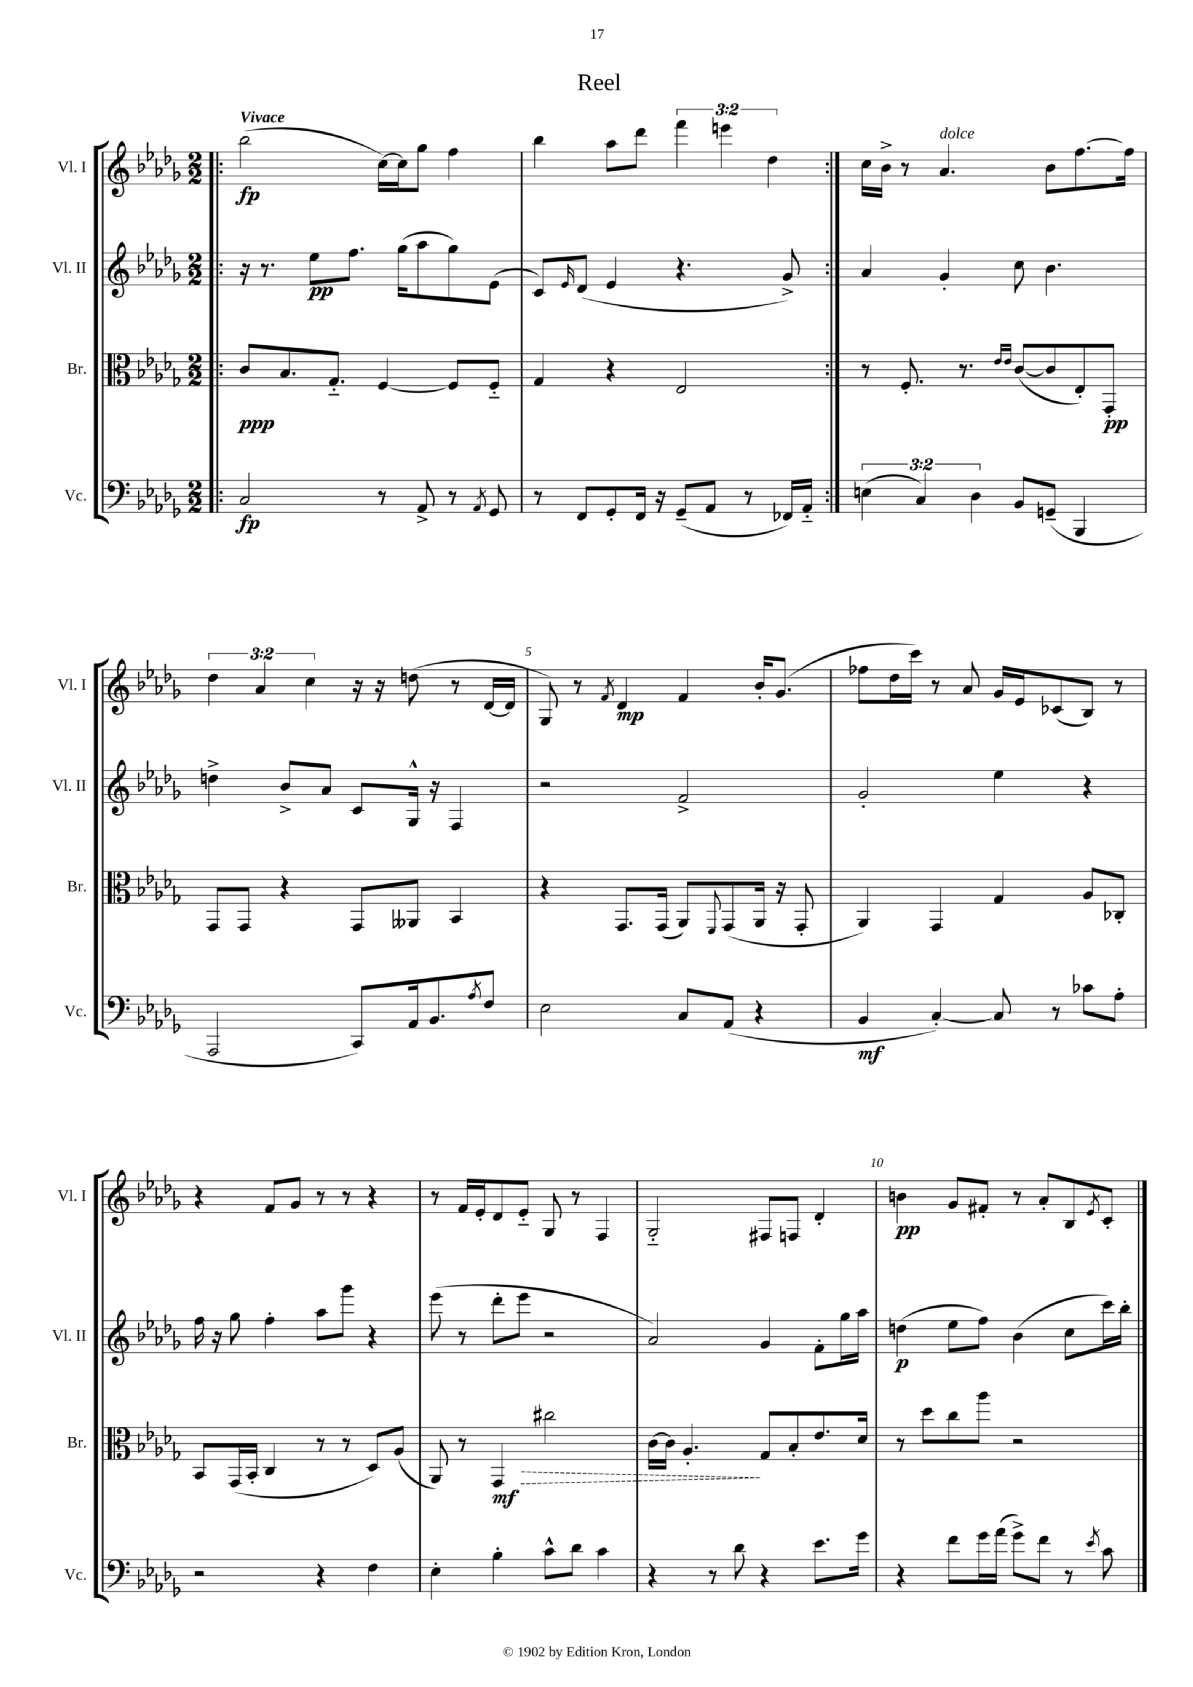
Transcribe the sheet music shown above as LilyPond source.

\header { title = "Reel" }
<<
\new StaffGroup <<
\new Staff = "s0" \with { instrumentName = "Vl. I" shortInstrumentName = "Vl. I" } {
    \clef treble \key des \major \numericTimeSignature \time 2/2 \override Staff.TupletNumber.text = #tuplet-number::calc-fraction-text \tempo "Vivace"
    \repeat volta 2 { \bar ".|:" bes''2\fp( c''16~) c''16 ges''8 f''4 |
    bes''4 aes''8 des'''8 \tuplet 3/2 { f'''4 e'''4 des''4 } | }
    c''16 bes'16-> r8 aes'4.^\markup { \italic "dolce" } bes'8 f''8.~ f''16 |
    \tuplet 3/2 { des''4 aes'4 c''4 } r16 r16 d''8( r8 des'16~ des'16 |
    ges8) r8 \acciaccatura { f'8 } des'4\mp f'4 bes'16-. ges'8.( |
    fes''8 des''16 c'''16) r8 aes'8 ges'16 ees'16 ces'8( bes8) r8 |
    r4 f'8 ges'8 r8 r8 r4 |
    r8 f'16 ees'16-. des'8 ees'8-_ ges8 r8 f4 |
    ges2-_ fis8 f8 des'4-. |
    b'4\pp ges'8 fis'8-. r8 aes'8-. bes8 \acciaccatura { ees'8 } c'8-. \bar "|." |
}
\new Staff = "s1" \with { instrumentName = "Vl. II" shortInstrumentName = "Vl. II" } {
    \clef treble \key des \major \numericTimeSignature \time 2/2
    \repeat volta 2 { \bar ".|:" r16 r8. ees''8\pp f''8. ges''16( aes''8 ges''8) ees'8( |
    c'8) \grace { ees'16 } des'8( ees'4 r4. ges'8->) | }
    aes'4 ges'4-. c''8 bes'4. |
    d''4-> bes'8-> aes'8 c'8 ges16-^ r16 f4 |
    r2 f'2-> |
    ges'2-. ees''4 r4 |
    f''16 r16 ges''8 f''4-. aes''8 ges'''8 r4 |
    ees'''8( r8 des'''8-. ees'''8 r2 |
    aes'2) ges'4 f'8-. ges''16 aes''16 |
    d''4\p( ees''8 f''8) bes'4( c''8 c'''16) bes''16-. \bar "|." |
}
\new Staff = "s2" \with { instrumentName = "Br." shortInstrumentName = "Br." } {
    \clef alto \key des \major \numericTimeSignature \time 2/2
    \repeat volta 2 { \bar ".|:" c'8\ppp bes8. ges8.-_ f4~ f8 f8-_ |
    ges4 r4 ees2 | }
    r8 f8.-. r8. \grace { ees'16 ees'16 } c'8~( c'8 ees8-.) ges,8-.\pp |
    ges,8 ges,8 r4 ges,8 aeses,8 bes,4 |
    r4 ges,8. ges,16( aes,8) \appoggiatura { f,8 } ges,8( aes,16 r16 ges,8-. |
    aes,4) ges,4 ges4 aes8 ces8-. |
    bes,8 ges,16( bes,16-. c4 r8 r8 des8) aes8( |
    aes,8) r8 \once \override Hairpin.style = #'dashed-line ges,4\mf\> cis''2 |
    c'16~ c'16 aes4.-.\! ges8 bes8-. ees'8. des'16 |
    r8 des''8 c''8 aes''8 r2 \bar "|." |
}
\new Staff = "s3" \with { instrumentName = "Vc." shortInstrumentName = "Vc." } {
    \clef bass \key des \major \numericTimeSignature \time 2/2 \override Staff.TupletNumber.text = #tuplet-number::calc-fraction-text
    \repeat volta 2 { \bar ".|:" c2\fp r8 aes,8-> r8 \acciaccatura { aes,8 } ges,8 |
    r8 f,8 ges,8-. f,16 r16 ges,8--( aes,8 r8 fes,16) aes,16-_ | }
    \tuplet 3/2 { e4( c4) des4 } bes,8 g,8--( bes,,4 |
    aes,,2 c,8) aes,16 bes,8. \acciaccatura { aes8 } f8 |
    ees2 c8 aes,8( r4 |
    bes,4\mf c4~-.) c8 r8 ces'8 aes8-. |
    r2 r4 f4 |
    ees4-. bes4-. c'8-^ des'8 c'4 |
    r4 r8 des'8 r4 ees'8. ges'16 |
    r4 f'8 ges'16 aes'16( ges'8->) f'8 r8 \acciaccatura { ees'8 } c'8 \bar "|." |
}
>>
>>
\layout { \context { \Score \override BarNumber.break-visibility = ##(#f #t #t) barNumberVisibility = #(every-nth-bar-number-visible 5) } }
